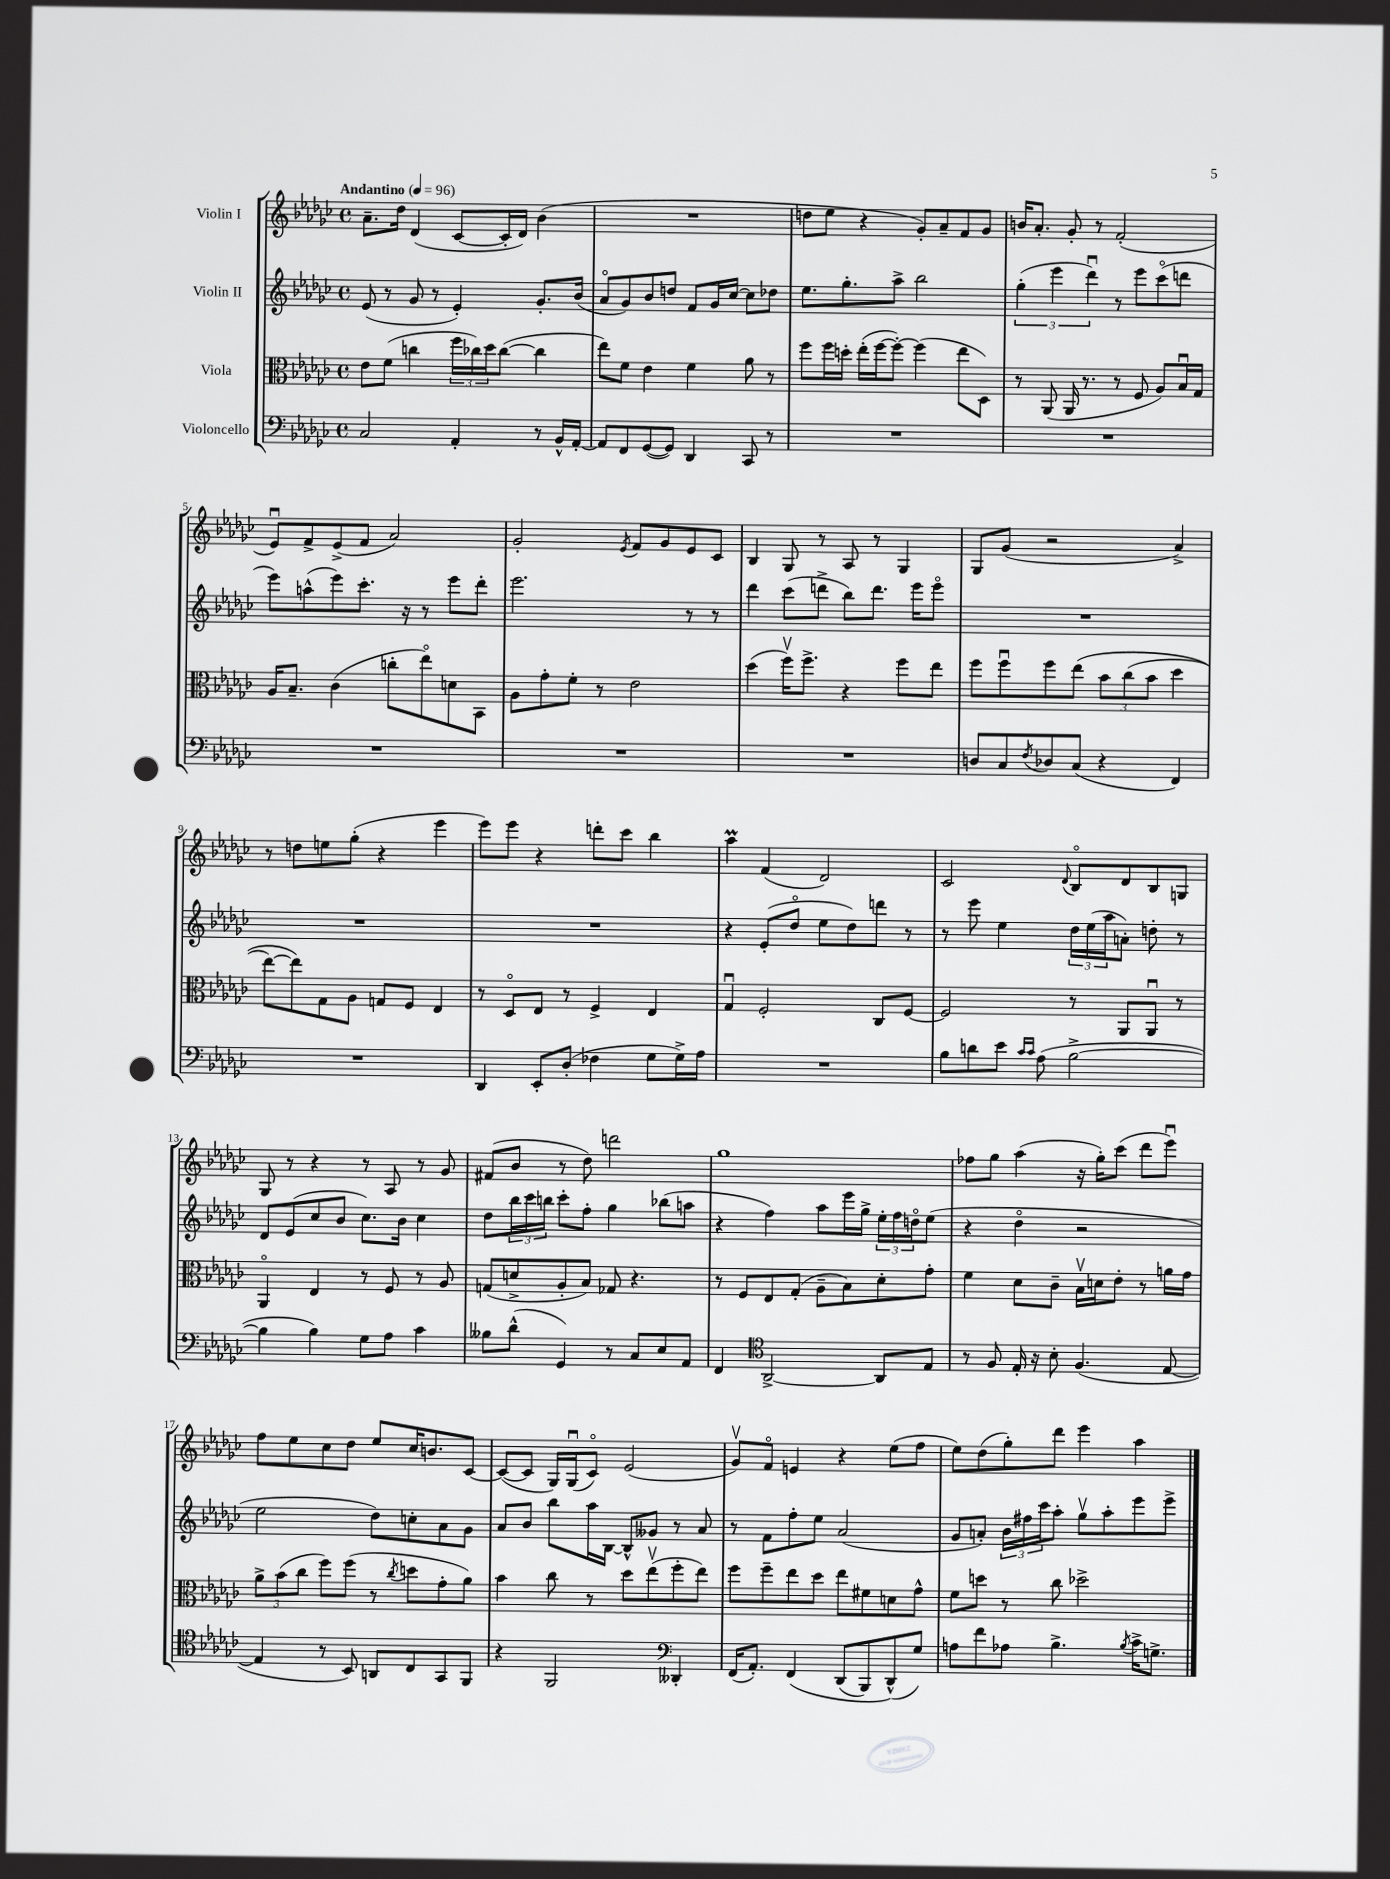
<<
\new StaffGroup <<
\new Staff = "s0" \with { instrumentName = "Violin I" } {
    \clef treble \key ges \major \defaultTimeSignature \time 4/4 \tempo "Andantino" 4 = 96
    aes'8.-- des''16 des'4( ces'8~ ces'16-. des'16) bes'4( |
    R1 |
    d''8 ees''8 r4 ges'8-.) aes'8-- f'8 ges'8 |
    b'16 aes'8.-. ges'8-. r8 f'2-.( |
    ees'8\downbow) f'8-> ees'8->( f'8 aes'2) |
    ges'2-. \acciaccatura { ees'8 } f'8 ges'8 ees'8 ces'8 |
    bes4 ges8 r8 aes8 r8 ges4 |
    ges8 ges'8( r2 aes'4->) |
    r8 d''8 e''8 ges''8-.( r4 ees'''4 |
    ees'''8) ees'''8 r4 d'''8-. ces'''8 bes''4 |
    aes''4\prall f'4( des'2) |
    ces'2 \appoggiatura { des'8 } bes8\flageolet des'8 bes8 g8 |
    ges8 r8 r4 r8 aes8 r8 ges'8 |
    fis'8( bes'8 r8 des''8) d'''2 |
    ges''1 |
    fes''8 ges''8 aes''4( r16 ges''16-.) ces'''8( des'''8 ees'''8\downbow) |
    f''8 ees''8 ces''8 des''8 ees''8 ces''16 b'8. ces'8~ |
    ces'8~( ces'8 ges16) ges16\downbow( ces'8\flageolet) ees'2( |
    ges'8\upbow) f'8\flageolet e'4 r4 ees''8( f''8 |
    ees''8) des''8( ges''8-.) des'''8 ees'''4 aes''4 \bar "|." |
}
\new Staff = "s1" \with { instrumentName = "Violin II" } {
    \clef treble \key ges \major \defaultTimeSignature \time 4/4
    ees'8( r8 ges'8 r8 ees'4-.) ges'8.-. bes'16( |
    aes'8\flageolet ges'8) bes'8 d''8 f'8 ges'16 ces''16~ ces''8 des''8 |
    ees''8. ges''8.-. aes''8-> bes''2 |
    \tuplet 3/2 { ges''4-.( ees'''4 des'''4\downbow) } r8 ees'''8 ces'''8\flageolet( d'''8 |
    ees'''8) a''8-^( ees'''8) ces'''8.-. r16 r8 ees'''8 des'''8-. |
    ees'''2. r8 r8 |
    des'''4 ces'''8( d'''8-> bes''8) d'''8. ees'''16 ees'''8\flageolet |
    R1 |
    R1 |
    R1 |
    r4 ees'8-.( des''8\flageolet ees''8 des''8) d'''8 r8 |
    r8 ees'''8 ees''4 \tuplet 3/2 { des''16 ees''16( aes''16 } a'8-.) d''8-. r8 |
    des'8 ees'8( ces''8 bes'8 ces''8.) bes'16 ces''4 |
    des''8 \tuplet 3/2 { bes''16 ces'''16 b''16 } ces'''8-. f''8-. ges''4 bes''8( a''8 |
    r4 f''4) aes''8 ees'''16 ges''16-> \tuplet 3/2 { ees''16-. f''16 d''16\flageolet } ees''8( |
    r4 des''4\flageolet r2 |
    ees''2 des''8) c''8-. aes'8 ges'8 |
    aes'8 bes'8 bes''8 aes''16 bes16~ bes8-^ geses'8 r8 aes'8 |
    r8 f'8 f''8-. ees''8 aes'2( |
    ges'8 a'8-.) \tuplet 3/2 { bes'16 fis''16 ces'''16 } aes''8-. ges''8\upbow aes''8-. ees'''8 ees'''8-> \bar "|." |
}
\new Staff = "s2" \with { instrumentName = "Viola" } {
    \clef alto \key ges \major \defaultTimeSignature \time 4/4
    ees'8 f'8( c''4 \tuplet 3/2 { f''16 ces''16) des''16 } ces''8~( ces''4 |
    ees''8) f'8 ees'4 f'4 aes'8 r8 |
    f''8 f''16 d''16-. ees''16-.( f''16~ f''8~-.) f''4( ees''8 des8) |
    r8 aes,8( aes,16 r8. r8 f8 aes8) bes16\downbow ges16 |
    aes16 bes8.-- ces'4( c''8-. ees''8\flageolet) d'8 bes,8 |
    aes8 ges'8-. f'8-. r8 ees'2 |
    des''4( f''16\upbow) f''8.-> r4 f''8 ees''8 |
    f''8 f''8\downbow f''8 ees''8\( \tuplet 3/2 { bes'8 ces''8( bes'8 } des''4 |
    ees''8~) ees''8\) ges8 aes8 g8 f8 ees4 |
    r8 des8\flageolet ees8 r8 f4-> ees4 |
    ges4\downbow f2-. ces8 f8~ |
    f2 r8 aes,8 aes,8\downbow r8 |
    aes,4\flageolet ees4 r8 f8 r8 aes8 |
    g8( d'8-> aes8-. bes8) ges8 r4. |
    r8 f8 ees8 ges8-.( aes8-- bes8) des'8-. ges'8-. |
    f'4 des'8 ces'8-- bes16\upbow d'16 ees'8-. r8 a'16 ges'16 |
    \tuplet 3/2 { aes'8-> bes'8( ces''8 } f''8) f''8( r8 \acciaccatura { ces''8 } d''8 ges'8-. aes'8) |
    bes'4 ces''8 r8 des''8 ees''8\upbow( f''8-. ees''8) |
    f''8 f''8-- ees''8 des''8 ees''8 fis'8 d'8 ges'8-^ |
    f'8 d''8 r8 ces''8 des''2-> \bar "|." |
}
\new Staff = "s3" \with { instrumentName = "Violoncello" } {
    \clef bass \key ges \major \defaultTimeSignature \time 4/4
    ces2 aes,4-. r8 bes,16-^ aes,16~-. |
    aes,8 f,8 ges,8~( ges,8) des,4 ces,8 r8 |
    R1 |
    R1 |
    R1 |
    R1 |
    R1 |
    d8 ces8 \acciaccatura { f8 } des8 ces8( r4 f,4) |
    R1 |
    des,4 ees,8-. des8-.( fes4 ges8 ges16->) aes16 |
    R1 |
    bes8 d'8 ees'8 \grace { ces'16 ces'16 } aes8( bes2~-> |
    bes4 bes4) ges8 aes8 ces'4 |
    beses8 des'8-^( ges,4) r8 ces8 ees8 aes,8 |
    f,4 \clef tenor aes,2~-> aes,8 ees8 |
    r8 f8 ees16-. r16 bes8-. f4.( ees8~ |
    ees4 r8 bes,8) a,8 ces8 ges,8 f,8 |
    r4 f,2 \clef bass deses,4-. |
    f,16( aes,8.-.) f,4\( des,8( bes,,8) des,8-^(\) ges8) |
    a8 f'8 aes8 bes4.-> \acciaccatura { bes8 } ces'16-> g8.-> \bar "|." |
}
>>
>>
